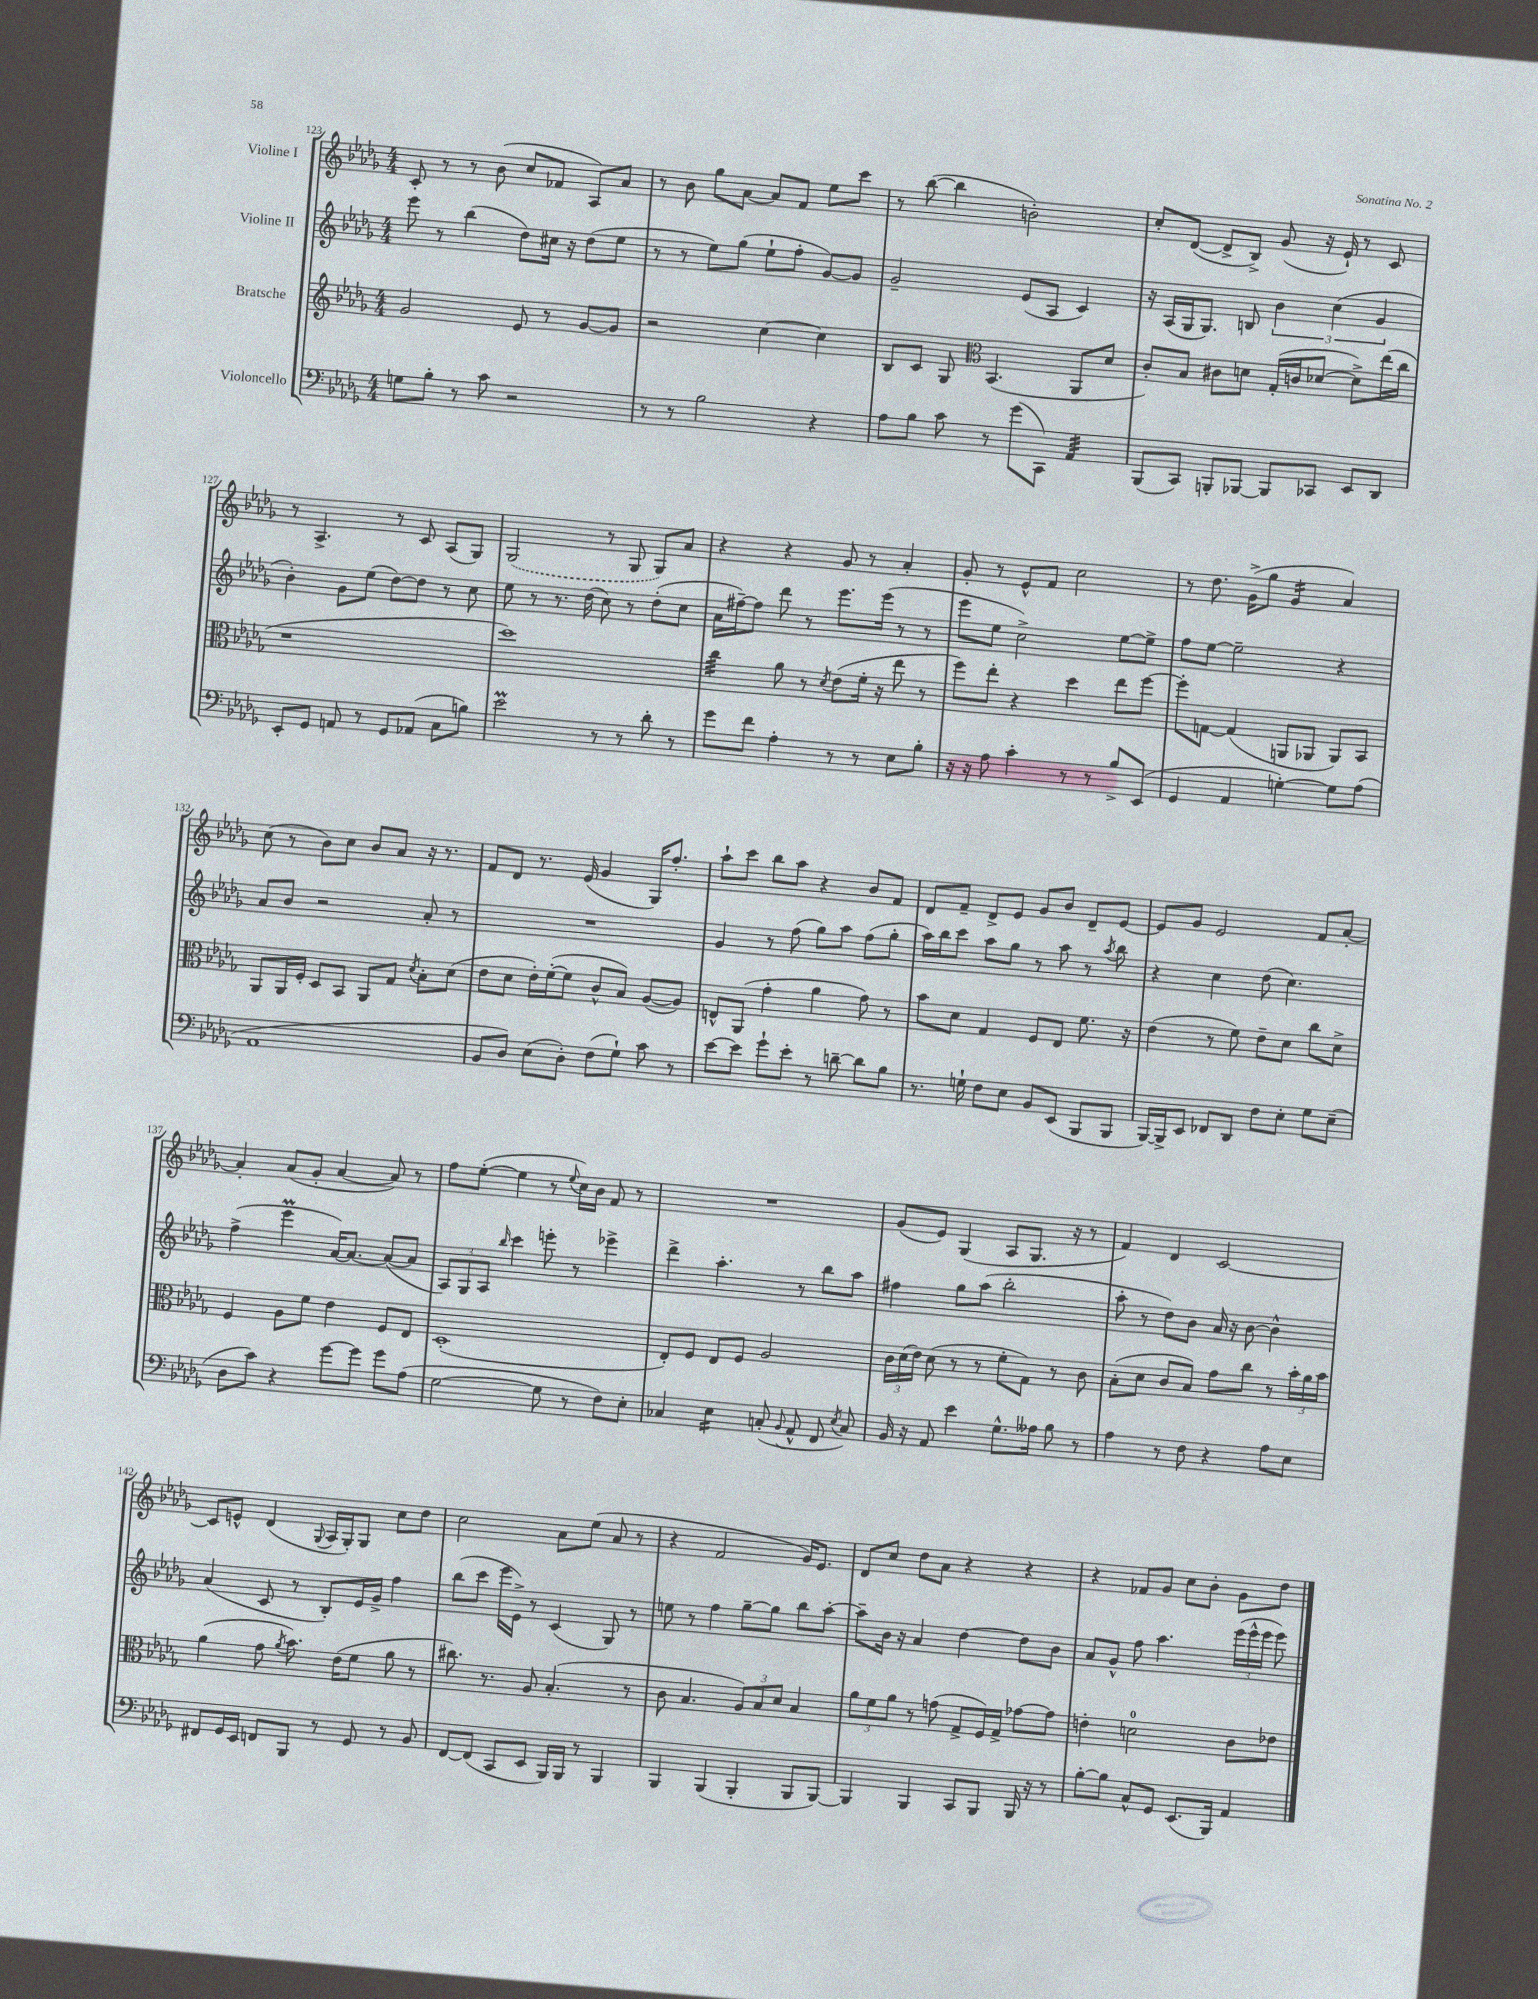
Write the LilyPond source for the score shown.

<<
\new StaffGroup <<
\new Staff = "s0" \with { instrumentName = "Violine I" } {
    \clef treble \key des \major \numericTimeSignature \time 4/4
    \autoBeamOff c'8-. r8 r8 bes'8( c''8[ fes'8] aes8[) aes'8] |
    r8 bes'8 ges''8[ aes'8]~ aes'8[ f'8] ees''8[ c'''8] |
    r8 bes''8~( bes''4 b'2-.) |
    c''8[-. des'8]~( des'8[-> bes8]->) ges'8( r16 ees'16-!) r8 c'8 |
    r8 aes4.-> r8 c'8 aes8[( ges8]) |
    \once \slurDashed ges2( r8 ges8 ges8[) aes'8] |
    r4 r4 ges'8 r8 aes'4-. |
    ges'8-. r8 ees'8[-^ f'8] c''2 |
    r8 des''8. ges'16[->( ges''8] ges'4:16 aes'4) |
    c''8( r8 bes'8[) c''8] bes'8[ aes'8] r16 r8. |
    f'8[ des'8] r8. ees'16( ges'4 ges16[) f''8.]-. |
    aes''8[-! c'''8] bes''8[ aes''8] r4 bes'8[ f'8] |
    des'8[ f'8]-- des'8[-> ees'8] ges'8[ bes'8] des'8[-- ees'8]~ |
    ees'8[ ges'8] ees'2 f'8[ aes'8]~-. |
    aes'4-. aes'8[( ges'8]-. aes'4~ aes'8) r8 |
    f''8[ ees''8]~-.( ees''4 r8 \appoggiatura { ees''8 } c''16[) bes'16] f'8 r8 |
    R1 |
    ges'8[( ees'8]) ges4( aes8[ ges8.] r16 r8 |
    f'4) des'4 c'2~ |
    c'8[ e'8]-^ des'4( \appoggiatura { ges8 } aes16[ ges16-.) ges8] c''8[ des''8] |
    c''2 aes'8[ ees''8]( aes'8 r8 |
    r4 f'2 ges'16[) ees'8.] |
    des'8[ c''8] des''8[ aes'8] r4 r4 |
    r4 fes'8[ ges'8] c''8[ bes'8]-. ges'8[ des''8] \bar "|." |
}
\new Staff = "s1" \with { instrumentName = "Violine II" } {
    \clef treble \key des \major \numericTimeSignature \time 4/4
    \autoBeamOff ees'''8 r8 bes''4( des''8[) cis''16] r16 des''8[( ees''8] |
    r8 r8 ees''8[) ges''8]( ees''8[-! f''8]-. ges'8[~) ges'8] |
    ges'2-- ees'8[( aes8] c'4) |
    r16 aes16[( ges16 ges8.]) b8 \tuplet 3/2 { bes'4 c''4( ges'4 } |
    bes'4-.) ges'8[ ees''8]( des''8[~) des''8] r8 c''8 |
    ees''8 r8 r8. des''16( c''8) r8 des''8[-.( c''8] |
    aes'16[ fis''16~--) fis''8] des'''8 r8 ees'''8.[ ees'''16]( r8 r8 |
    ees'''8[ ees''8] c''2->) ees''8[~ ees''8]-> |
    f''8[ ees''8]~ ees''2-- r4 |
    aes'8[ bes'8] r2 aes'8-. r8 |
    R1 |
    ges'4 r8 f''8( ges''8[) aes''8] f''8[( ges''8]-. |
    aes''16[) bes''16 c'''8] aes''8[ ges''8] r8 aes''8 r8 \acciaccatura { aes''8 } bes''8 |
    r4 c''4 des''8( c''4.) |
    f''4->( ees'''4\prall aes'16[~) aes'8.]~ aes'8[~( aes'8] |
    \tuplet 3/2 { aes8[) ges8 aes8] } \grace { bes''16 } c'''4 e'''8-. r8 ees'''4-> |
    des'''4-> aes''4.-. r8 bes''8[ aes''8] |
    fis''4 ges''8[ aes''8]( bes''2-. |
    aes''8-. r8 des''8[) bes'8] aes'16 r16 bes'8~ bes'4-^ |
    aes'4( c'8 r8 bes8[-.) ees'16 ges'16]-> f''4 |
    bes''8[( c'''8] ees'''16[ ees'16]->) r8 c'4( ges8) r8 |
    e''8 r8 f''4 ges''8[~-- ges''8] bes''8[ aes''8]~-. |
    aes''8[-- bes'16] r16 aes'4 des''4~ des''8[ bes'8] |
    aes'8[ ges'8]-^ f''8 aes''4. \tuplet 3/2 { ees'''16[( ees'''16-^ ees'''16] } ees'''8) \bar "|." |
}
\new Staff = "s2" \with { instrumentName = "Bratsche" } {
    \clef treble \key des \major \numericTimeSignature \time 4/4
    \autoBeamOff ges'2 ees'8 r8 ges'8[~ ges'8] |
    r2 c''4~ c''4 |
    bes8[ c'8] ges8 \clef alto bes,4.( aes,8[ des'8] |
    c'8[-.) bes8] cis'8[ d'8] ges16[-.( c'16 des'8]~ des'8[->) ees''16( c''16] |
    r1 |
    des''1) |
    c''4:32 aes'8 r8 \acciaccatura { des'8 } ees'8[( f'16]-. r16 ees''8 r8 |
    f''8[) ees''8]-. r4 des''4 ees''8[ f''8]~ |
    f''8[-. g8]~ g4( a,8[ aes,8] aes,8[) bes,8] |
    aes,8[ aes,16 f16]-. des8[ bes,8] aes,8[ ges8] \acciaccatura { des'8 } bes8[-. des'8]( |
    ees'8[ des'8] ees'16[-.) f'16~-.( f'8] c'8[-^ bes8]) aes8[~( aes8]) |
    e8[-^ aes,8]( ges'4-. aes'4 ges'8) r8 |
    bes'8[ des'8] ges4 f8[ ees8] f'8. r16 |
    ees'4( r8 f'8) ees'8[-- des'8] c''8[ des'8]-> |
    f4 aes8[ f'8] ees'4 f8[ ees8] |
    des1-.( |
    ees8[-.) f8] ees8[ f8] aes2 |
    \tuplet 3/2 { c'16[ des'16( ees'16]) } des'8( r8 r8 f'8[-. ges8]) r8 c'8 |
    bes8[-.( des'8] c'8[ bes8]) ges'8[ c''8] r8 \tuplet 3/2 { bes'16[-. aes'16 bes'16] } |
    aes'4( ges'8 \acciaccatura { aes'8 } bes'8.) ees'16[( f'8] aes'8 r8 |
    cis''8.) r8. aes8 bes4.-.( r8 |
    c'8 bes4. \tuplet 3/2 { aes8[) bes8 des'8] } bes4 |
    \tuplet 3/2 { aes'8[ f'8 aes'8] } r8 g'8( ges8[-> f16) ges16]-> ges'8[~ ges'8] |
    e'4-. d'2-0 c'8[ ees'8] \bar "|." |
}
\new Staff = "s3" \with { instrumentName = "Violoncello" } {
    \clef bass \key des \major \numericTimeSignature \time 4/4
    \autoBeamOff g8[ bes8]-. r8 c'8 r2 |
    r8 r8 bes2 r4 |
    aes8[ bes8] c'8 r8 ges'8[( c,8]) aes,4:32 |
    bes,,8[( c,8]) b,,8[-. bes,,8]~ bes,,8[ ces,8] ees,8[ des,8] |
    ees,8[-. ges,8] a,8 r8 ges,8[ aes,8]( c8[ b8]) |
    ees'2\prall r8 r8 des'8-. r8 |
    ges'8[ f'8] aes4-. r8 r8 ees8[ bes8]-. |
    r16 r16 aes8 c'4-. r8 r8 bes8[-> ees,8]( |
    ges,4 aes,4 g4~-.) g8[ aes8]( |
    aes,1 |
    bes,8[ des8]) ees8[( des8]-.) f8[( ges8]-!) c'8 r8 |
    ees'8[~ ees'8] ges'8[-! ees'8]-. r8 d'8~-- d'8[ bes8] |
    r8. g16-! f8[ ees8] bes,8[ ees,8]( bes,,8[ bes,,8] |
    bes,,16[~) bes,,16-> ees,8] fes,8[ des,8] f8[ ees8]-. ges8[ ees8]--( |
    des8[ c'8]) r4 ges'8[~ ges'8] ges'8[ aes8]( |
    ges2~ ges8 r8 f8[) ees8]-. |
    ces4 ees4:16 c8-.( \appoggiatura { bes,8 } aes,8-^ f,8 \acciaccatura { ees8 } c8) |
    bes,16 r16 aes,8 ees'4 ges8.[-^ aeses16] bes8 r8 |
    aes4 r8 f8 r4 aes8[ ees8] |
    fis,8[ ges,16 ees,16] f,8[ bes,,8] r8 ges,8 r8 bes,8 |
    f,8[~ f,8]( c,8[ ees,8] bes,,16[) bes,,16] r8 bes,,4 |
    bes,,4 bes,,4( bes,,4-. bes,,8[ bes,,8]~) |
    bes,,4 bes,,4 c,8[ bes,,8] bes,,16 r16 r8 |
    bes8[~-. bes8] c8[-^ ges,8] ees,8.[( bes,,16]) aes,4 \bar "|." |
}
>>
>>
\layout { \context { \Score currentBarNumber = #123 } }
